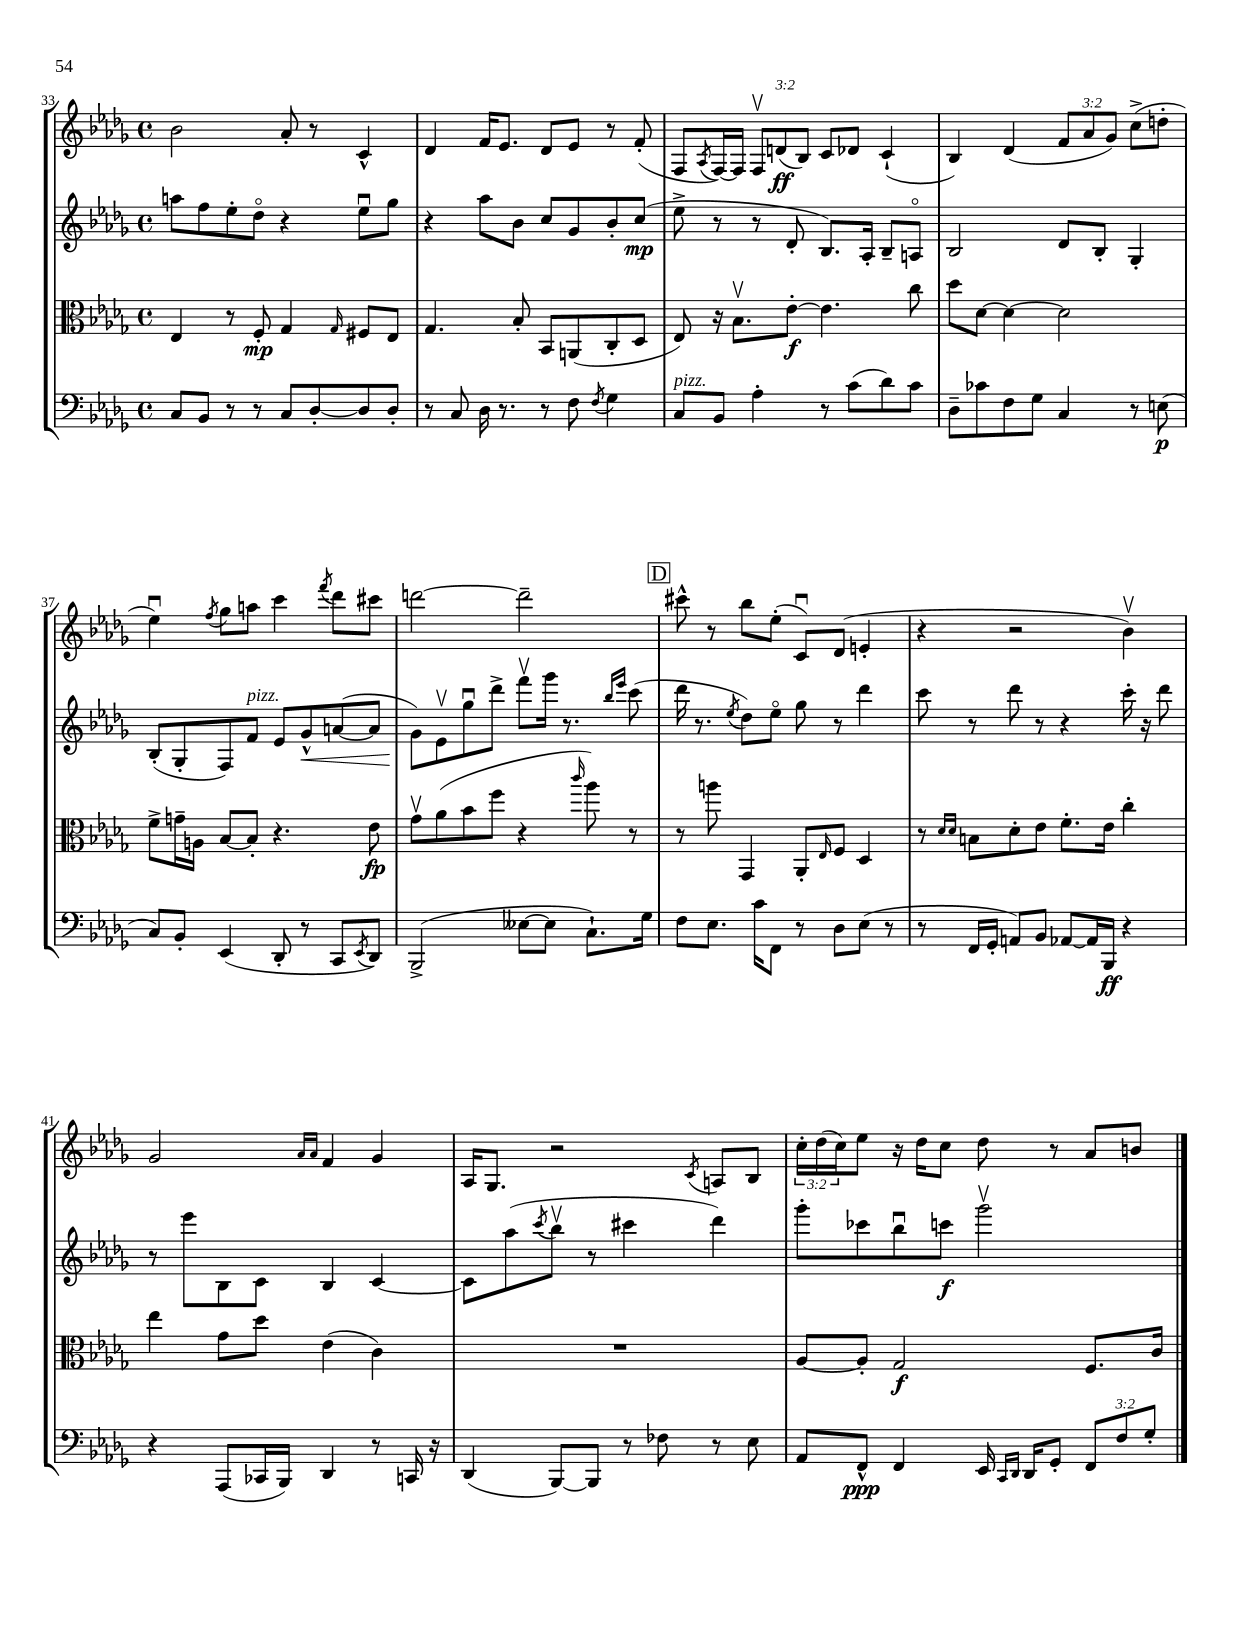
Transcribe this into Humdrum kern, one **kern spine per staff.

**kern	**kern	**kern	**kern
*staff4	*staff3	*staff2	*staff1
*clefF4	*clefC3	*clefG2	*clefG2
*k[b-e-a-d-g-]	*k[b-e-a-d-g-]	*k[b-e-a-d-g-]	*k[b-e-a-d-g-]
*M4/4	*M4/4	*M4/4	*M4/4
*met(c)	*met(c)	*met(c)	*met(c)
8C	4E-	8aa	2b-
8BB-	.	8ff	.
8r	8r	8ee-'	.
8r	8F'	8dd-o	.
8C	4G-	4r	8a-'
[8D-'	.	.	8r
.	16qqG-	.	.
8D-]	8F#	8ee-u	4c^^
8D-'	8E-	8gg-	.
=	=	=	=
8r	4.G-	4r	4d-
8C	.	.	.
16D-	.	8aa-	16f
8.r	.	.	8.e-
.	8B-'	8b-	.
8r	8BB-	8cc	8d-
8F	(8AA	8g-	8e-
8qF	.	.	.
4G-	8C'	8b-'	8r
.	8D-	(8cc	(8f'
=	=	=	=
8C	8E-)	8ee-^	8F
.	.	.	8qA-
8BB-	16r	8r	[16F)
.	8.B-v	.	16F]
4A-'	.	8r	12Fv
.	.	.	(12d
.	[8e-'	8d-'	.
.	.	.	12B-)
8r	4.e-]	8.B-)	8c
(8c	.	.	8d-
.	.	16A-'	.
8d-)	.	8B-~	(4c`
8c	8cc	8Ao	.
=	=	=	=
8D-~	8dd-	2B-	4B-)
8c-	[8d-	.	.
8F	4d-_	.	(4d-
8G-	.	.	.
4C	2d-]	8d-	12f
.	.	.	12a-
.	.	8B-'	.
.	.	.	12g-)
8r	.	4G-'	(8cc^
(8E	.	.	8dd'
=	=	=	=
8C)	8f^	(8B-'	4ee-u)
8BB-'	16g~	8G-'	.
.	16A	.	.
.	.	.	8qff
(4EE-	[8B-	8F)	8gg-
.	8B-']	8f	8aa
8DD-'	4.r	8e-	4ccc
8r	.	8g-^^	.
.	.	.	8qfff
8CC	.	([8a	8ddd-
8qEE-	.	.	.
8DD-)	8e-	8a]	8ccc#
=	=	=	=
(2BBB-^	8g-v	8g-)	[2ddd
.	(8a-	8e-v	.
.	8b-	8gg-u	.
.	8ff	8ddd-^	.
[8E--	4r	8fffv	2ddd~]
8E--]	.	16ggg-	.
.	.	8.r	.
.	16qqccc	.	.
8.C`)	8aa-)	.	.
.	.	16qqbb-	.
.	.	16qqeee-	.
.	8r	(8ccc	.
16G-	.	.	.
=	=	=	=
8F	8r	16ddd-	8ccc#^^
.	.	8.r	.
8.E-	8aa	.	8r
.	.	8qee-	.
.	4GG-	8dd-)	8bb-
16c	.	.	.
8FF	.	8ee-o	(8ee-'
8r	8AA-'	8gg-	8cu)
.	16qqE-	.	.
8D-	8F	8r	(8d-
(8E-	4D-	4ddd-	4e'
8r	.	.	.
=	=	=	=
8r	8r	8ccc	4r
.	16qqd-	.	.
.	16qqd-	.	.
16FF	8B	8r	.
16GG-'	.	.	.
8AA)	8d-'	8ddd-	2r
8BB-	8e-	8r	.
[8AA-	8.f'	4r	.
16AA-]	.	.	.
16BBB-	16e-	.	.
4r	4cc'	16ccc'	4b-v)
.	.	16r	.
.	.	8ddd-	.
=	=	=	=
4r	4ee-	8r	2g-
.	.	8eee-	.
(8AAA-	8g-	8B-	.
16CC-	8dd-	8c	.
16BBB-)	.	.	.
.	.	.	16qqa-
.	.	.	16qqa-
4DD-	(4e-	4B-	4f
8r	4c)	[4c	4g-
16CC	.	.	.
16r	.	.	.
=	=	=	=
(4DD-	1r	8c]	16A-
.	.	.	8.G-
.	.	(8aa-	.
.	.	8qccc	.
[8BBB-)	.	8bb-v	2r
8BBB-]	.	8r	.
8r	.	4ccc#	.
8F-	.	.	.
.	.	.	8qc
8r	.	4ddd-)	8A
8E-	.	.	8B-
=	=	=	=
8AA-	[8A-	8ggg-'	24cc'
.	.	.	(24dd-
.	.	.	24cc)
8FF^^	8A-']	8ccc-	8ee-
4FF	2G-	8bb-u	16r
.	.	.	16dd-
.	.	8ccc	8cc
16EE-	.	2ggg-v	8dd-
16qqCC	.	.	.
16qqDD-	.	.	.
16DD-	.	.	.
8GG-'	.	.	8r
12FF	8.F	.	8a-
12F	.	.	.
.	.	.	8b
12G-'	.	.	.
.	16c	.	.
==	==	==	==
*-	*-	*-	*-
